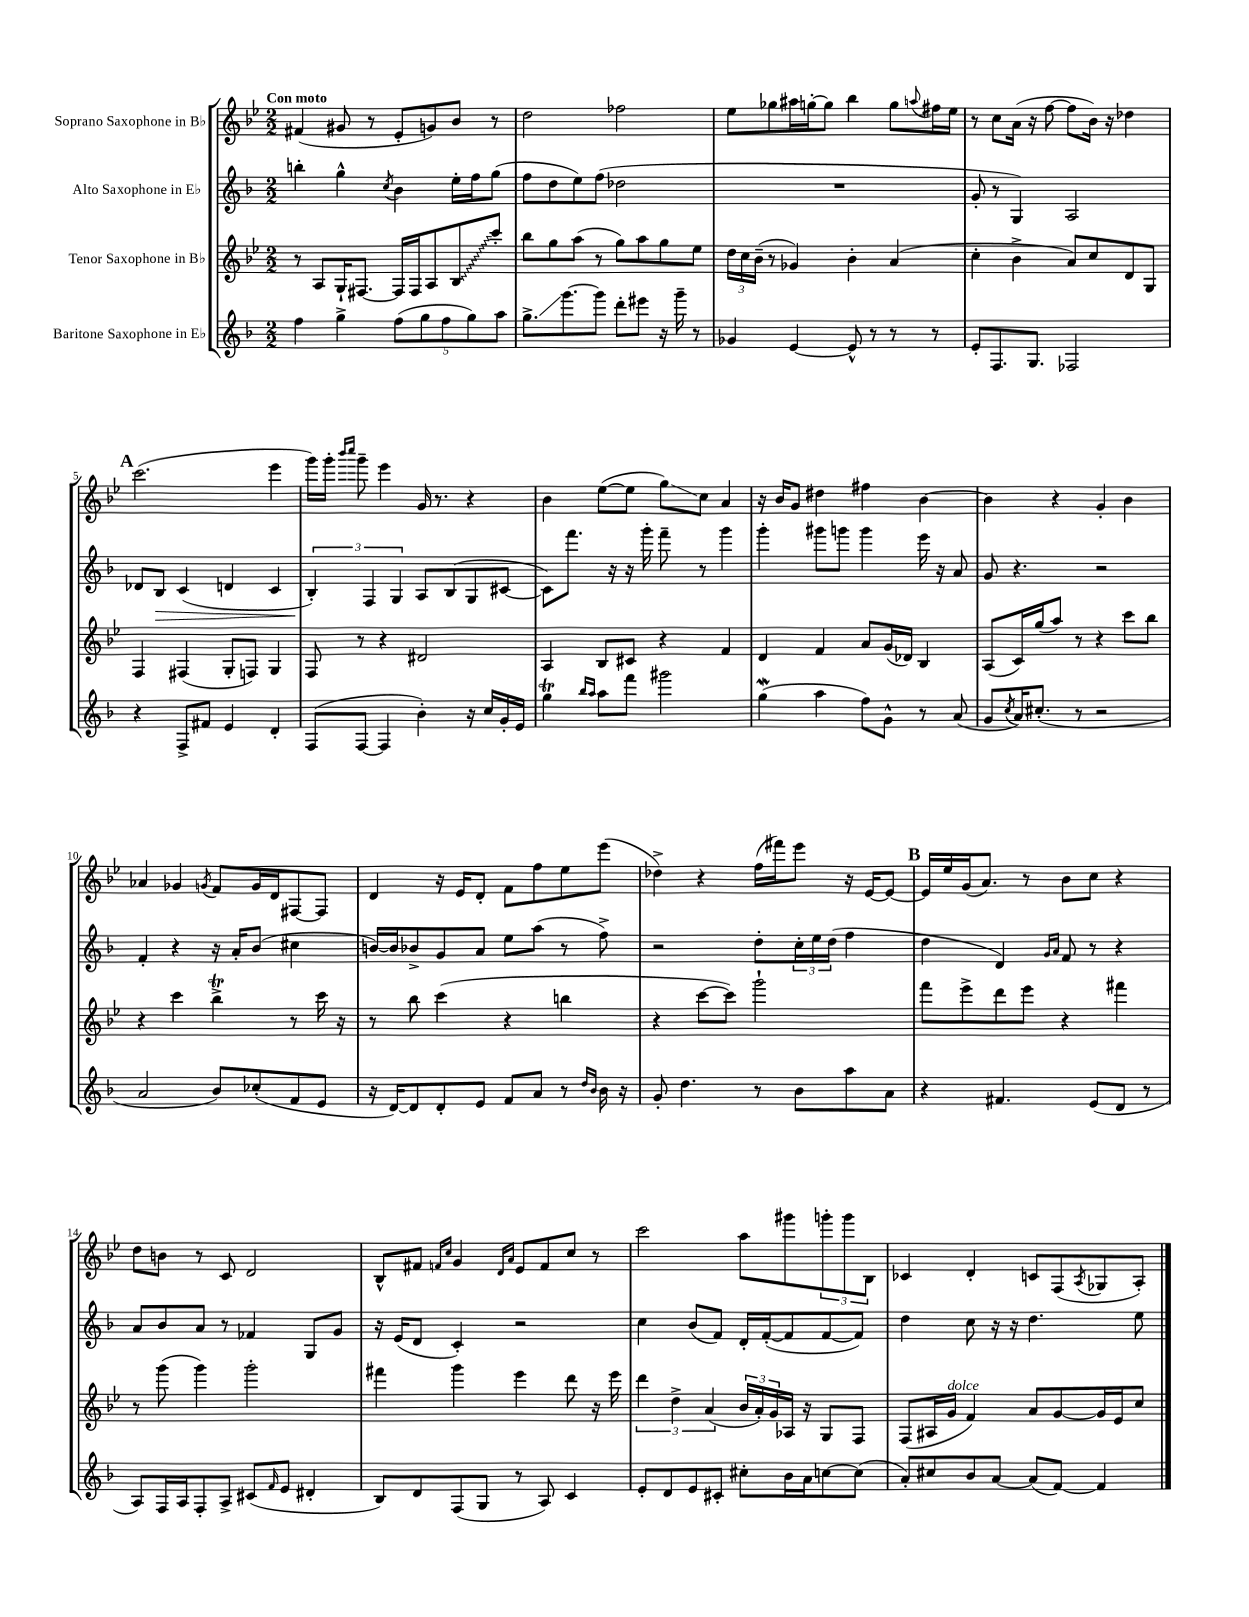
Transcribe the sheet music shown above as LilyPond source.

<<
\new StaffGroup <<
\new Staff = "s0" \with { instrumentName = "Soprano Saxophone in Bb" } {
    \clef treble \key bes \major \numericTimeSignature \time 2/2 \tempo "Con moto"
    fis'4( gis'8 r8 ees'8-. g'8) bes'8 r8 |
    d''2 fes''2 |
    ees''8 ges''8 ais''16 g''16~-. g''8 bes''4 g''8 \appoggiatura { a''8 } fis''16 ees''16 |
    r8 c''8 a'16( r16 f''8~ f''8 bes'16) r16 des''4 |
    \mark \markup { \bold "A" } c'''2.( ees'''4 |
    g'''16) g'''16-. \grace { bes'''16 c''''16 } g'''8-- ees'''4 g'16 r8. r4 |
    bes'4 ees''8~( ees''8 g''8\glissando) c''8 a'4 |
    r16 bes'16 g'8 dis''4 fis''4 bes'4~ |
    bes'4 r4 g'4-. bes'4 |
    aes'4 ges'4 \acciaccatura { g'8 } f'8 g'16 d'16 fis8~ fis8 |
    d'4 r16 ees'16 d'8-. f'8 f''8 ees''8 ees'''8( |
    des''4->) r4 f''16( fis'''16) ees'''8 r16 ees'16~ ees'8~ |
    \mark \markup { \bold "B" } ees'16 ees''16 g'16( a'8.) r8 bes'8 c''8 r4 |
    d''8 b'8 r8 c'8 d'2 |
    bes8-^ fis'8 \grace { f'16 c''16 } g'4 \grace { d'16 a'16 } ees'8 f'8 c''8 r8 |
    c'''2 a''8 gis'''8 \tuplet 3/2 { g'''8-. g'''8 bes8 } |
    ces'4 d'4-. c'8 f8( \acciaccatura { a8 } ges8 a8-.) \bar "|." |
}
\new Staff = "s1" \with { instrumentName = "Alto Saxophone in Eb" } {
    \clef treble \key f \major \numericTimeSignature \time 2/2
    b''4-. g''4-^ \acciaccatura { c''8 } bes'4 e''16-. f''16 g''8( |
    f''8 d''8 e''8) f''8( des''2 |
    R1 |
    g'8-. r8 g4) a2 |
    \mark \markup { \bold "A" } des'8 bes8\> c'4( d'4 c'4 |
    \tuplet 3/2 { bes4-.\!) f4 g4 } a8 bes8( g8 cis'8~ |
    cis'8) f'''8. r16 r16 g'''16-. f'''8-- r8 g'''4 |
    g'''4-. gis'''8 g'''8 g'''4 e'''16 r16 a'8 |
    g'8 r4. r2 |
    f'4-. r4 r16 a'16-. bes'8( cis''4 |
    b'16~) b'16 bes'8-> g'8 a'8 e''8 a''8( r8 f''8->) |
    r2 d''8-. \tuplet 3/2 { c''16-. e''16 d''16( } f''4 |
    \mark \markup { \bold "B" } d''4 d'4) \grace { g'16 a'16 } f'8 r8 r4 |
    a'8 bes'8 a'8 r8 fes'4 g8 g'8 |
    r16 e'16( d'8 c'4-.) r2 |
    c''4 bes'8( f'8) d'16-. f'16~-.( f'8 f'8~ f'8) |
    d''4 c''8 r16 r16 d''4. e''8 \bar "|." |
}
\new Staff = "s2" \with { instrumentName = "Tenor Saxophone in Bb" } {
    \clef treble \key bes \major \numericTimeSignature \time 2/2
    r8 a8 g16-! fis8.~ fis16 fis16 a8 \once \override Glissando.style = #'zigzag bes8\glissando c'''8-. |
    bes''8 g''8 a''8( r8 g''8) a''8 g''8 ees''8 |
    \tuplet 3/2 { d''16 c''16 bes'16--( } r8 ges'4) bes'4-. a'4( |
    c''4-. bes'4-> a'8) c''8 d'8 g8 |
    \mark \markup { \bold "A" } f4 fis4( g8-. f8) g4 |
    f8 r8 r4 dis'2 |
    a4 bes8 cis'8 r4 f'4 |
    d'4 f'4 a'8 g'16( des'16) bes4 |
    a8( c'16) g''16( a''8) r8 r4 c'''8 bes''8 |
    r4 c'''4 bes''4->\trill r8 c'''16 r16 |
    r8 bes''8 c'''4( r4 b''4 |
    r4 c'''8~ c'''8) g'''2-! |
    \mark \markup { \bold "B" } f'''8 ees'''8-> d'''8 ees'''8 r4 fis'''4 |
    r8 g'''8( g'''4) g'''2-. |
    fis'''4 g'''4 ees'''4 d'''8 r16 ees'''16 |
    \tuplet 3/2 { d'''4 d''4-> a'4( } \tuplet 3/2 { bes'16 a'16-.) g'16 } aes16 r16 g8 f8 |
    f8( ais16 g'16^\markup { \italic "dolce" } f'4) a'8 g'8~ g'16 ees'16 c''8 \bar "|." |
}
\new Staff = "s3" \with { instrumentName = "Baritone Saxophone in Eb" } {
    \clef treble \key f \major \numericTimeSignature \time 2/2
    f''4 g''4-> \tuplet 5/4 { f''8( g''8 f''8 g''8) a''8 } |
    g''8.->\glissando g'''8.~ g'''8 d'''8-. eis'''8 r16 g'''16-- r8 |
    ges'4 e'4~ e'8-^ r8 r8 r8 |
    e'8-. f8. g8. fes2 |
    \mark \markup { \bold "A" } r4 f8-> fis'8 e'4 d'4-. |
    f8( f8~ f4 bes'4-.) r16 c''16 g'16-. e'16 |
    g''4\trill \grace { bes''16 a''16 } a''8 f'''8 gis'''2 |
    g''4\mordent( a''4 f''8) g'8-^ r8 a'8( |
    g'8 \acciaccatura { c''8 } a'16) cis''8.-.( r8 r2 |
    a'2 bes'8) ces''8-.( f'8 e'8 |
    r16 d'16~) d'8 d'8-. e'8 f'8 a'8 r8 \grace { d''16 bes'16 } bes'16 r16 |
    g'8-. d''4. r8 bes'8 a''8 a'8 |
    \mark \markup { \bold "B" } r4 fis'4. e'8( d'8 r8 |
    a8) f16 a16 f8-. a8-> cis'8( \grace { f'16 } e'8 dis'4-. |
    bes8) d'8 f8( g8 r8 a8) c'4 |
    e'8-. d'8 e'8 cis'8-. cis''8-. bes'16 a'16 c''8~ c''8( |
    a'8-.) cis''8 bes'8 a'8~ a'8( f'8~) f'4 \bar "|." |
}
>>
>>
